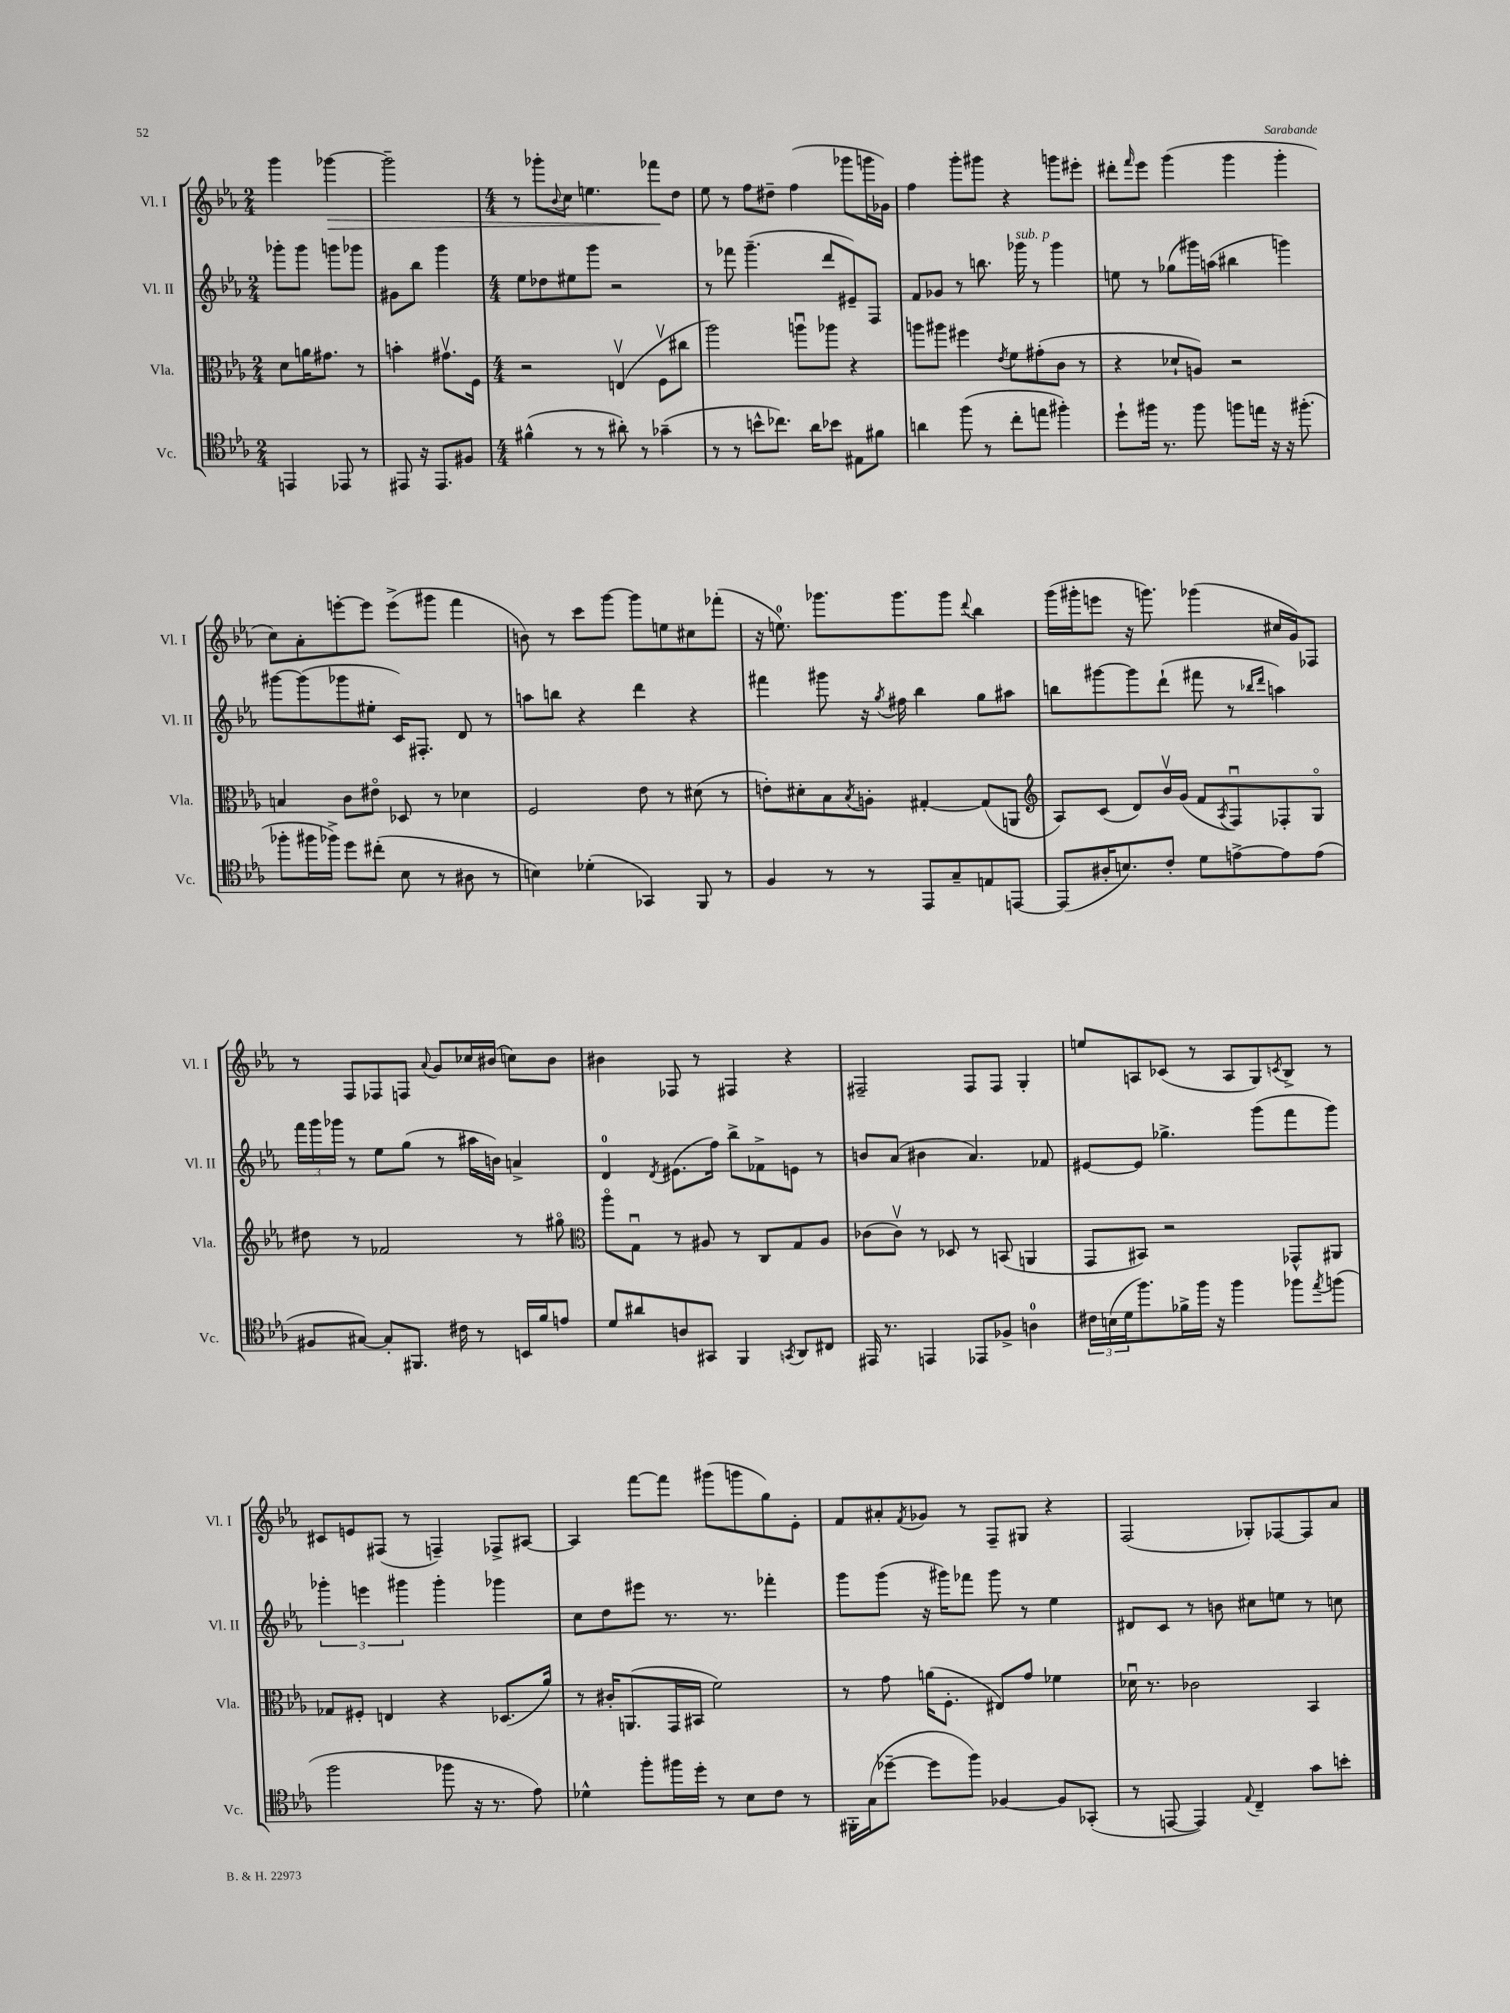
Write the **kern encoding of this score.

**kern	**kern	**kern	**kern
*staff4	*staff3	*staff2	*staff1
*clefC4	*clefC3	*clefG2	*clefG2
*k[b-e-a-]	*k[b-e-a-]	*k[b-e-a-]	*k[b-e-a-]
*M2/4	*M2/4	*M2/4	*M2/4
4EE	8d	8ggg-'	4ggg
.	16a	8ggg-	.
.	8.g#	.	.
8EE-	.	8ggg	[4ggg-
8r	8r	8ggg-	.
=	=	=	=
8EE#	4b'	8g#	2ggg-~]
16r	.	8bb-	.
8.EE#	.	.	.
.	8.g#v	4ggg	.
8F#	.	.	.
.	16F	.	.
=	=	=	=
*M4/4	*M4/4	*M4/4	*M4/4
(4f#^^	2r	8ee-	8r
.	.	8dd-	8ggg-'
.	.	.	8qqb-
8r	.	8ee#	8cc
8r	.	8ggg	4.ee
8a#')	(4Ev	2r	.
8r	.	.	.
(4g-~	8Fv	.	8fff-
.	8cc#	.	8dd
=	=	=	=
8r	2aa-)	8r	8ee-
8r	.	8fff-	8r
8b^^	.	(4.ggg~	8ff
8.cc-)	.	.	8dd#~
.	8aau	.	(4ff
16a-	.	.	.
8b-	8aa-	8ddd	.
8E#	4r	8e#~)	8ggg-
8f#	.	8F	16ggg
.	.	.	16g-)
=	=	=	=
4a	8aa	8f	4ff
.	8aa#	8g-	.
(8ff	4ff#	8r	8ggg'
8r	.	8.bb	8ggg#
.	8qe-	.	.
8cc'	8f	.	4r
.	.	16ggg-	.
8ee	(8g#'	8r	.
4ff#')	8c	4ggg-	8ggg
.	8r	.	8eee#'
=	=	=	=
8dd`	4r	8ee	8ddd#'
.	.	.	16qqfff
16ff#	.	8r	8eee-
8.r	.	.	.
.	8d-`	(8gg-	(4ggg
8ff#	8A)	16ggg#)	.
.	.	(16aa	.
8ff	2r	4bb#	4ggg
16ee	.	.	.
16r	.	.	.
16r	.	4ggg)	4ggg'
(8.ff#'	.	.	.
=	=	=	=
8ff-'	4B	[8ggg#	8cc)
16ff#	.	(8ggg#]	8a-'
16ff-^)	.	.	.
8dd	8c	8ggg-	[8eee'
(8cc#'	8e#o	8ee#'	8eee]
8B-	8D-	16c)	(8eee^
.	.	8.F#'	.
8r	8r	.	8ggg#
8A#	4d-	8d	4fff
8r	.	8r	.
=	=	=	=
4B)	2F	8aa	8b)
.	.	8bb	8r
(4d-'	.	4r	8ccc
.	.	.	[8ggg
4GG-)	8e-	4ddd	8ggg]
.	8r	.	8ee
8FF	(8d#	4r	8cc#
8r	8r	.	(8fff-'
=	=	=	=
4F	8e')	4fff#	16r
.	.	.	8.ee)
.	8d#'	.	.
8r	8B-	8ggg#	8.ggg-
.	8qB-	.	.
8r	8A'	16r	.
.	.	8qgg	.
.	.	16ff#	8.ggg-
8EE-	[4G#'	4bb-	.
8G~	.	.	8ggg-
.	.	.	8qqddd
8E	(8G#]	8gg	4bb-
[8EE	8AA	8aa#	.
=	=	=	=
*	*clefG2	*	*
(8EE]	8A-)	8bb	(16ggg
.	.	.	16ggg#'
16A#'	(8c	[8ggg#	8eee
8.B)	.	.	.
.	8d)	8ggg#]	16r
.	.	.	8.ggg)
8c'	16b-v	(8ddd`	.
.	(16g	.	.
8d	8f	8fff#	(4ggg-
.	8qA-	.	.
[8e^	8Fu)	8r	.
.	.	16qqbb-	.
.	.	16qqddd	.
8e]	8F-'	4aa)	16cc#
.	.	.	16g)
(8e	8Go	.	8F-
=	=	=	=
8F#	8dd#	24fff	8r
.	.	24ggg	.
.	.	24ggg-	.
[8G#)	8r	8r	8F
8G#']	2f-	8ee-	8F-
8.FF#	.	(8gg	8F
.	.	.	8qqa-
.	.	8r	8g
16c#	.	.	.
8r	.	16aa#	16cc-
.	.	16b)	(16b#
16BB	8r	4a^	8cc)
16f	.	.	.
8e	8gg#o	.	8b#
=	=	=	=
*	*clefC3	*	*
8d	8aa-o	4d	4b#
8a#	8Gu	.	.
.	.	8qd	.
8A	8r	(8.e#	8F-
8GG#	8A#	.	8r
.	.	16ff)	.
4FF	8r	8bb-^	4F#
.	8C	8f-^	.
8qGG	.	.	.
8AA-	8G	8e	4r
8C#	8A#	8r	.
=	=	=	=
16EE#	(8c-	8b	2F#~
8.r	.	.	.
.	8c-v)	(8a-	.
4EE	8r	4b#	.
.	8D-	.	.
8EE-	8r	4.a-)	8F#
8F-^	(8BB	.	8F#
4A	4AA	.	4G'
.	.	8f-	.
=	=	=	=
24c#	8GG	[8e#	8ee
(24B	.	.	.
24d	.	.	.
8.ff)	8BB#)	8e#]	8A
.	2r	4.gg-^	(8c-
16f-^	.	.	.
16ff	.	.	8r
16r	.	.	.
4ff	.	.	8A
.	.	(8ggg	8G)
.	.	.	8qc
8ff-	8GG-^^	8fff	8B-^
8qee-	.	.	.
(8ff	8AA#	8ggg)	8r
=	=	=	=
2ff	8G-	6ggg-'	8c#
.	8F#'	.	8e
.	.	6eee	.
.	4E	.	(8F#
.	.	6ggg#	.
.	.	.	8r
8ff-	4r	4ggg#'	4F~)
16r	.	.	.
8.r	.	.	.
.	(8.D-	4ggg-	8F-^
8e-)	.	.	[8A#
.	16a-)	.	.
=	=	=	=
4d-^^	8r	8cc	4A#]
.	16c#'	8dd	.
.	(8.AA	.	.
8ff'	.	8eee#	[8fff
16ff#	16GG	8.r	8fff]
16dd'	16BB#	.	.
8r	2f)	.	(8ggg#
.	.	8.r	.
8B-	.	.	8ggg
8c	.	4fff-'	8gg)
8r	.	.	8e-'
=	=	=	=
16FF#'	8r	8ggg	8f
(16G	.	.	.
[8dd-~	8g	(8ggg	8a#'
.	.	.	8qf
8dd-]	(16a	16r	8g-
.	8.F'	16ggg#)	.
8ff)	.	8fff-	8r
[4F-	8E#)	8ggg#	8F~
.	8g	8r	8G#
8F-]	4f-	4ee-	4r
(8GG-'	.	.	.
=	=	=	=
8r	16d-u	8d#	(2F
.	8.r	.	.
[8EE	.	8c	.
4EE])	2c-	8r	.
.	.	8b	.
8qqE-	.	.	.
4C~	.	8cc#	8G-')
.	.	8ee	[8F-
8g	4BB-	8r	8F-]
8b'	.	8cc	8a-
==	==	==	==
*-	*-	*-	*-
